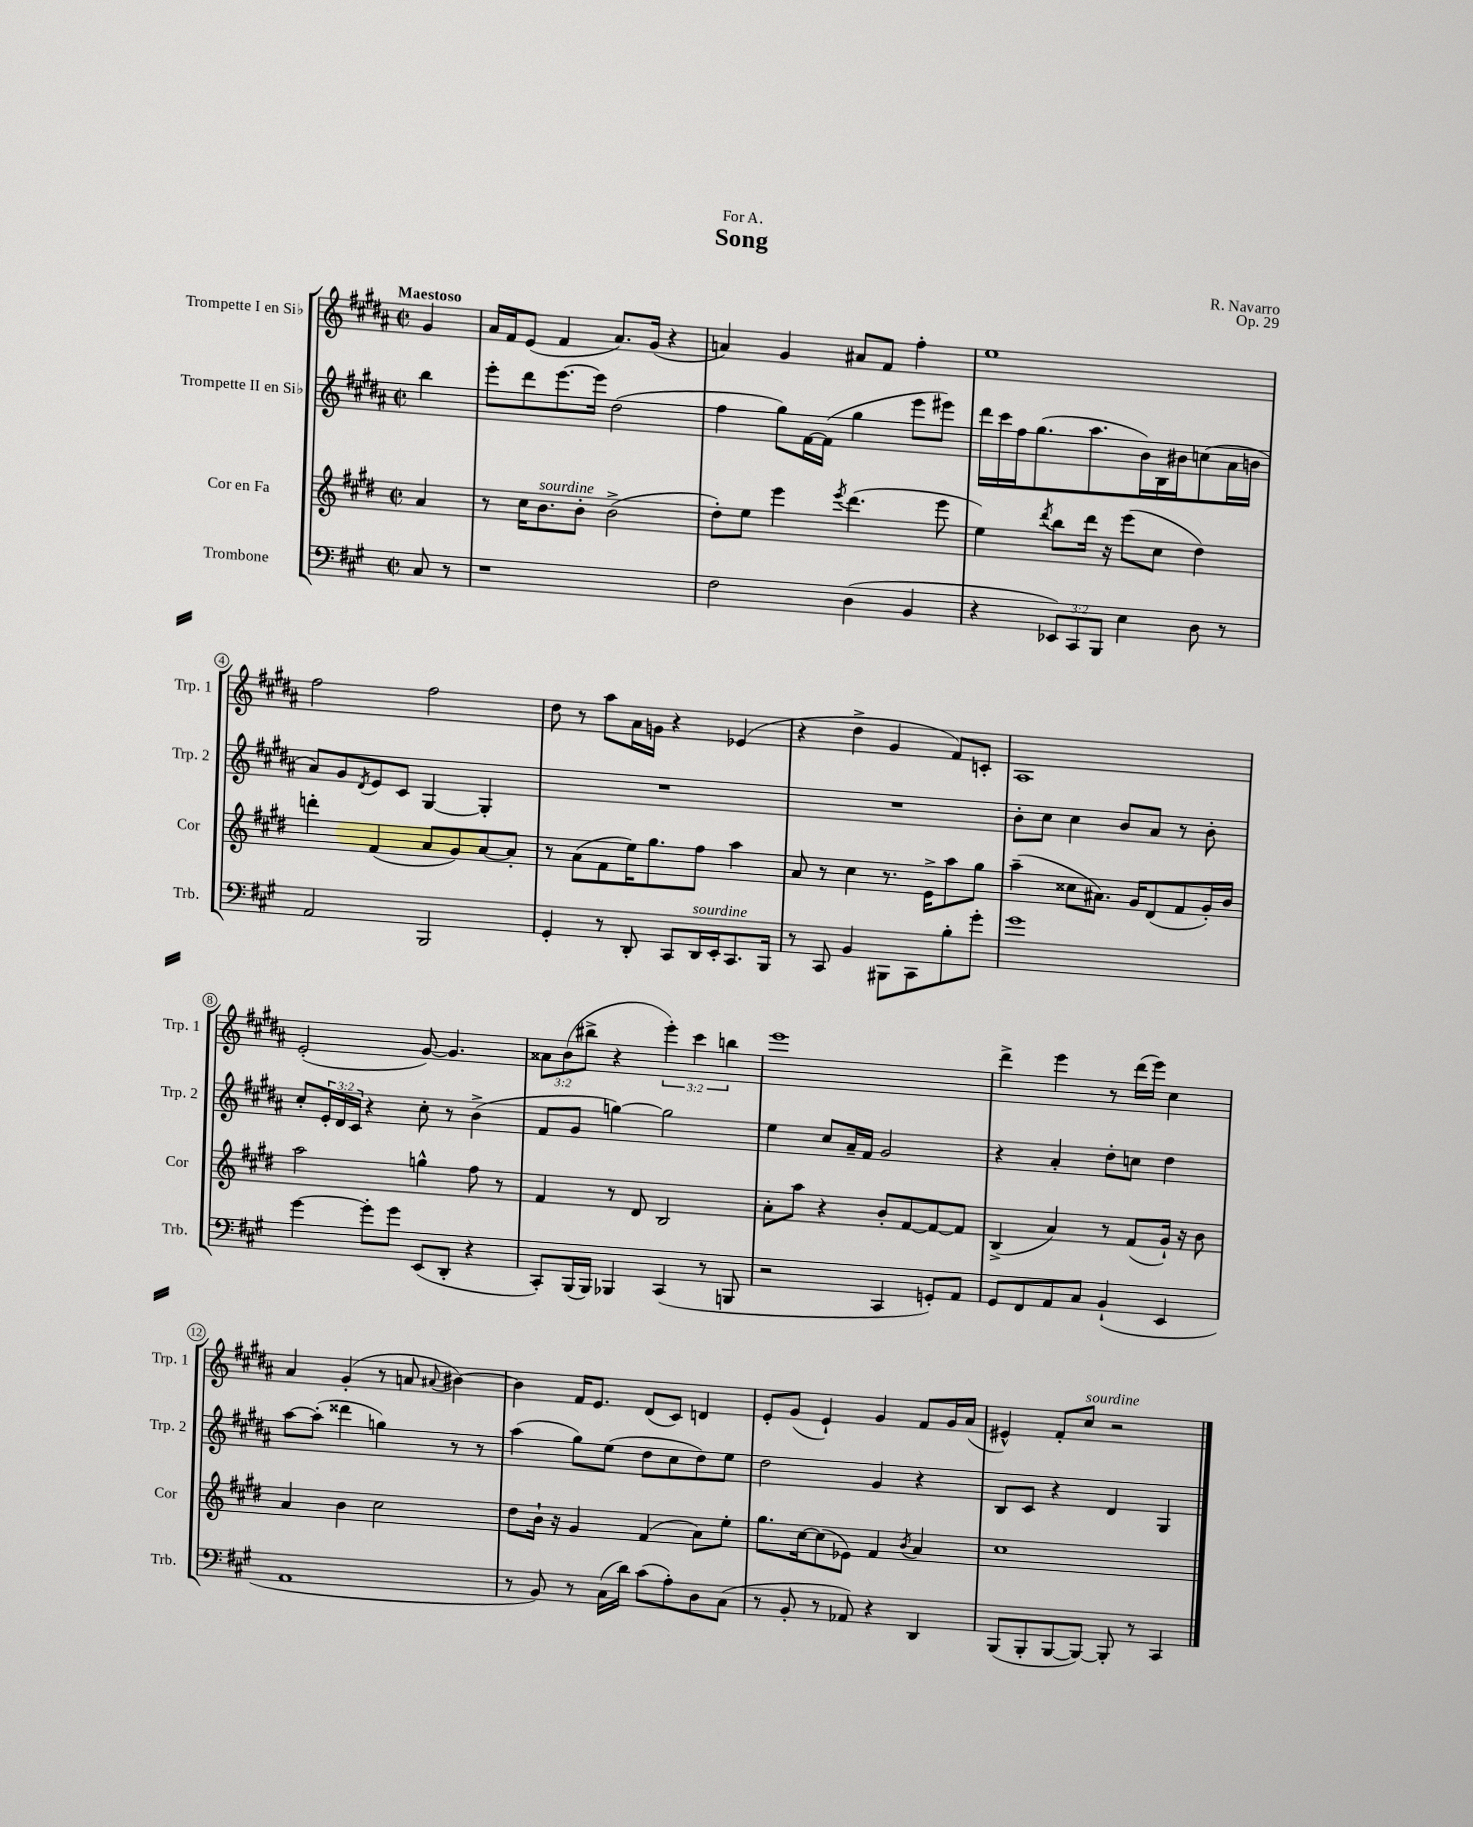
\header { title = "Song" composer = "R. Navarro" dedication = "For A." opus = "Op. 29" }
<<
\new StaffGroup <<
\new Staff = "s0" \with { instrumentName = "Trompette I en Sib" shortInstrumentName = "Trp. 1" } {
    \clef treble \key b \major \defaultTimeSignature \time 2/2 \override Staff.TupletNumber.text = #tuplet-number::calc-fraction-text \partial 4 \tempo "Maestoso"
    gis'4 |
    ais'16 fis'16 e'8( fis'4 ais'8.) gis'16( r4 |
    a'4) gis'4 ais'8 fis'8 fis''4-. |
    e''1 |
    fis''2 fis''2 |
    dis''8 r8 ais''8 ais'16 g'16 r4 ees'4( |
    r4 dis''4-> gis'4 fis'8) c'8-. |
    ais1 |
    e'2-.( gis'8~) gis'4. |
    \tuplet 3/2 { aisis'8 b'8( bis''8-> } r4 \tuplet 3/2 { e'''4-.) cis'''4 b''4 } |
    e'''1 |
    dis'''4-> e'''4 r8 dis'''16( e'''16) cis''4 |
    ais'4 gis'4-.( r8 a'8 \appoggiatura { ais'8 } bis'4~) |
    bis'4 fis'16 e'8. dis'8( cis'8) d'4 |
    e'8-. gis'8( e'4-!) gis'4 fis'8 gis'16 ais'16( |
    eis'4-^) fis'8-. cis''8^\markup { \italic "sourdine" } r2 \bar "|." |
}
\new Staff = "s1" \with { instrumentName = "Trompette II en Sib" shortInstrumentName = "Trp. 2" } {
    \clef treble \key b \major \defaultTimeSignature \time 2/2 \override Staff.TupletNumber.text = #tuplet-number::calc-fraction-text \partial 4
    b''4 |
    e'''8-. dis'''8 e'''8.~ e'''16 dis''2( |
    fis''4 gis''8) fis'16~ fis'16( gis''4 e'''8 eis'''8) |
    dis'''16 cis'''16 fis''16 gis''8.( ais''8. b'16) b16 bis'16 c''8( ais'16 b'16 |
    ais'8) gis'8 \acciaccatura { dis'8 } e'8 cis'8 gis4~ gis4-. |
    R1 |
    R1 |
    b'8-. cis''8 cis''4 b'8 ais'8 r8 b'8-. |
    cis''8-. \tuplet 3/2 { e'16-. dis'16 cis'16 } r4 cis''8-. r8 b'4->( |
    fis'8 gis'8 g''4~) g''2 |
    e''4 cis''8 ais'16-- fis'16 gis'2 |
    r4 ais'4-. dis''8-. c''8 dis''4 |
    ais''8~ ais''8-.( disis'''4 g''4) r8 r8 |
    ais''4( gis''8) e''8( dis''8 cis''8 dis''8) e''8 |
    dis''2 gis'4 r4 |
    b8 cis'8 r4 dis'4 gis4 \bar "|." |
}
\new Staff = "s2" \with { instrumentName = "Cor en Fa" shortInstrumentName = "Cor" } {
    \clef treble \key e \major \defaultTimeSignature \time 2/2 \partial 4
    a'4 |
    r8 cis''16 b'8.^\markup { \italic "sourdine" } b'8-. b'2->( |
    dis''8-.) e''8 e'''4 \acciaccatura { e'''8 } dis'''4.( e'''8 |
    e''4) \acciaccatura { dis'''8 } b''8 dis'''16 r16 e'''8( cis''8 dis''4) |
    d'''4-. fis'4( a'8 gis'8) a'8~ a'8-. |
    r8 a'8( fis'8 e''16) gis''8. fis''8 a''4 |
    a'8 r8 cis''4 r8. e'16-> a''8 gis''8 |
    a''4--( cisis''8 ais'8.) gis'16 dis'8( fis'8 gis'16-.) b'16 |
    a''2 g''4-^ fis''8 r8 |
    fis'4 r8 dis'8 b2 |
    a'8-. a''8 r4 b'8-. fis'8~ fis'8~ fis'8 |
    b4->( a'4) r8 fis'8( gis'16-!) r16 b'8 |
    a'4 b'4 cis''2 |
    dis''8 b'16-! r16 gis'4 fis'4( a'8) e''8-. |
    gis''8. cis''16~ cis''8( ees'8) fis'4 \acciaccatura { b'8 } a'4 |
    cis''1 \bar "|." |
}
\new Staff = "s3" \with { instrumentName = "Trombone" shortInstrumentName = "Trb." } {
    \clef bass \key a \major \defaultTimeSignature \time 2/2 \override Staff.TupletNumber.text = #tuplet-number::calc-fraction-text \partial 4
    cis8 r8 |
    r1 |
    fis2 d4( b,4 |
    r4 \tuplet 3/2 { ees,8) cis,8 b,,8 } e4 d8 r8 |
    a,2 b,,2 |
    gis,4-. r8 d,8-. cis,8 d,16^\markup { \italic "sourdine" } e,16-. cis,8. b,,16 |
    r8 cis,8 b,4 bis,,8 cis,8 b8-. gis'8-. |
    gis'1 |
    gis'4~ gis'8-. gis'8 e,8( d,8-. r4 |
    cis,8-.) b,,16( b,,16) bes,,4 cis,4( r8 b,,8 |
    r2 cis,4 g,8-.) a,8 |
    gis,8 fis,8 a,8 cis8 b,4-!( e,4 |
    a,1 |
    r8 b,8) r8 cis16( d'16) cis'8( a8-.) d8 cis8( |
    r8 b,8-. r8 aes,8) r4 d,4 |
    b,,8( b,,8-. b,,8~ b,,8~) b,,8-. r8 cis,4 \bar "|." |
}
>>
>>
\layout { \context { \Score \override BarNumber.stencil = #(make-stencil-circler 0.1 0.3 ly:text-interface::print) } }
